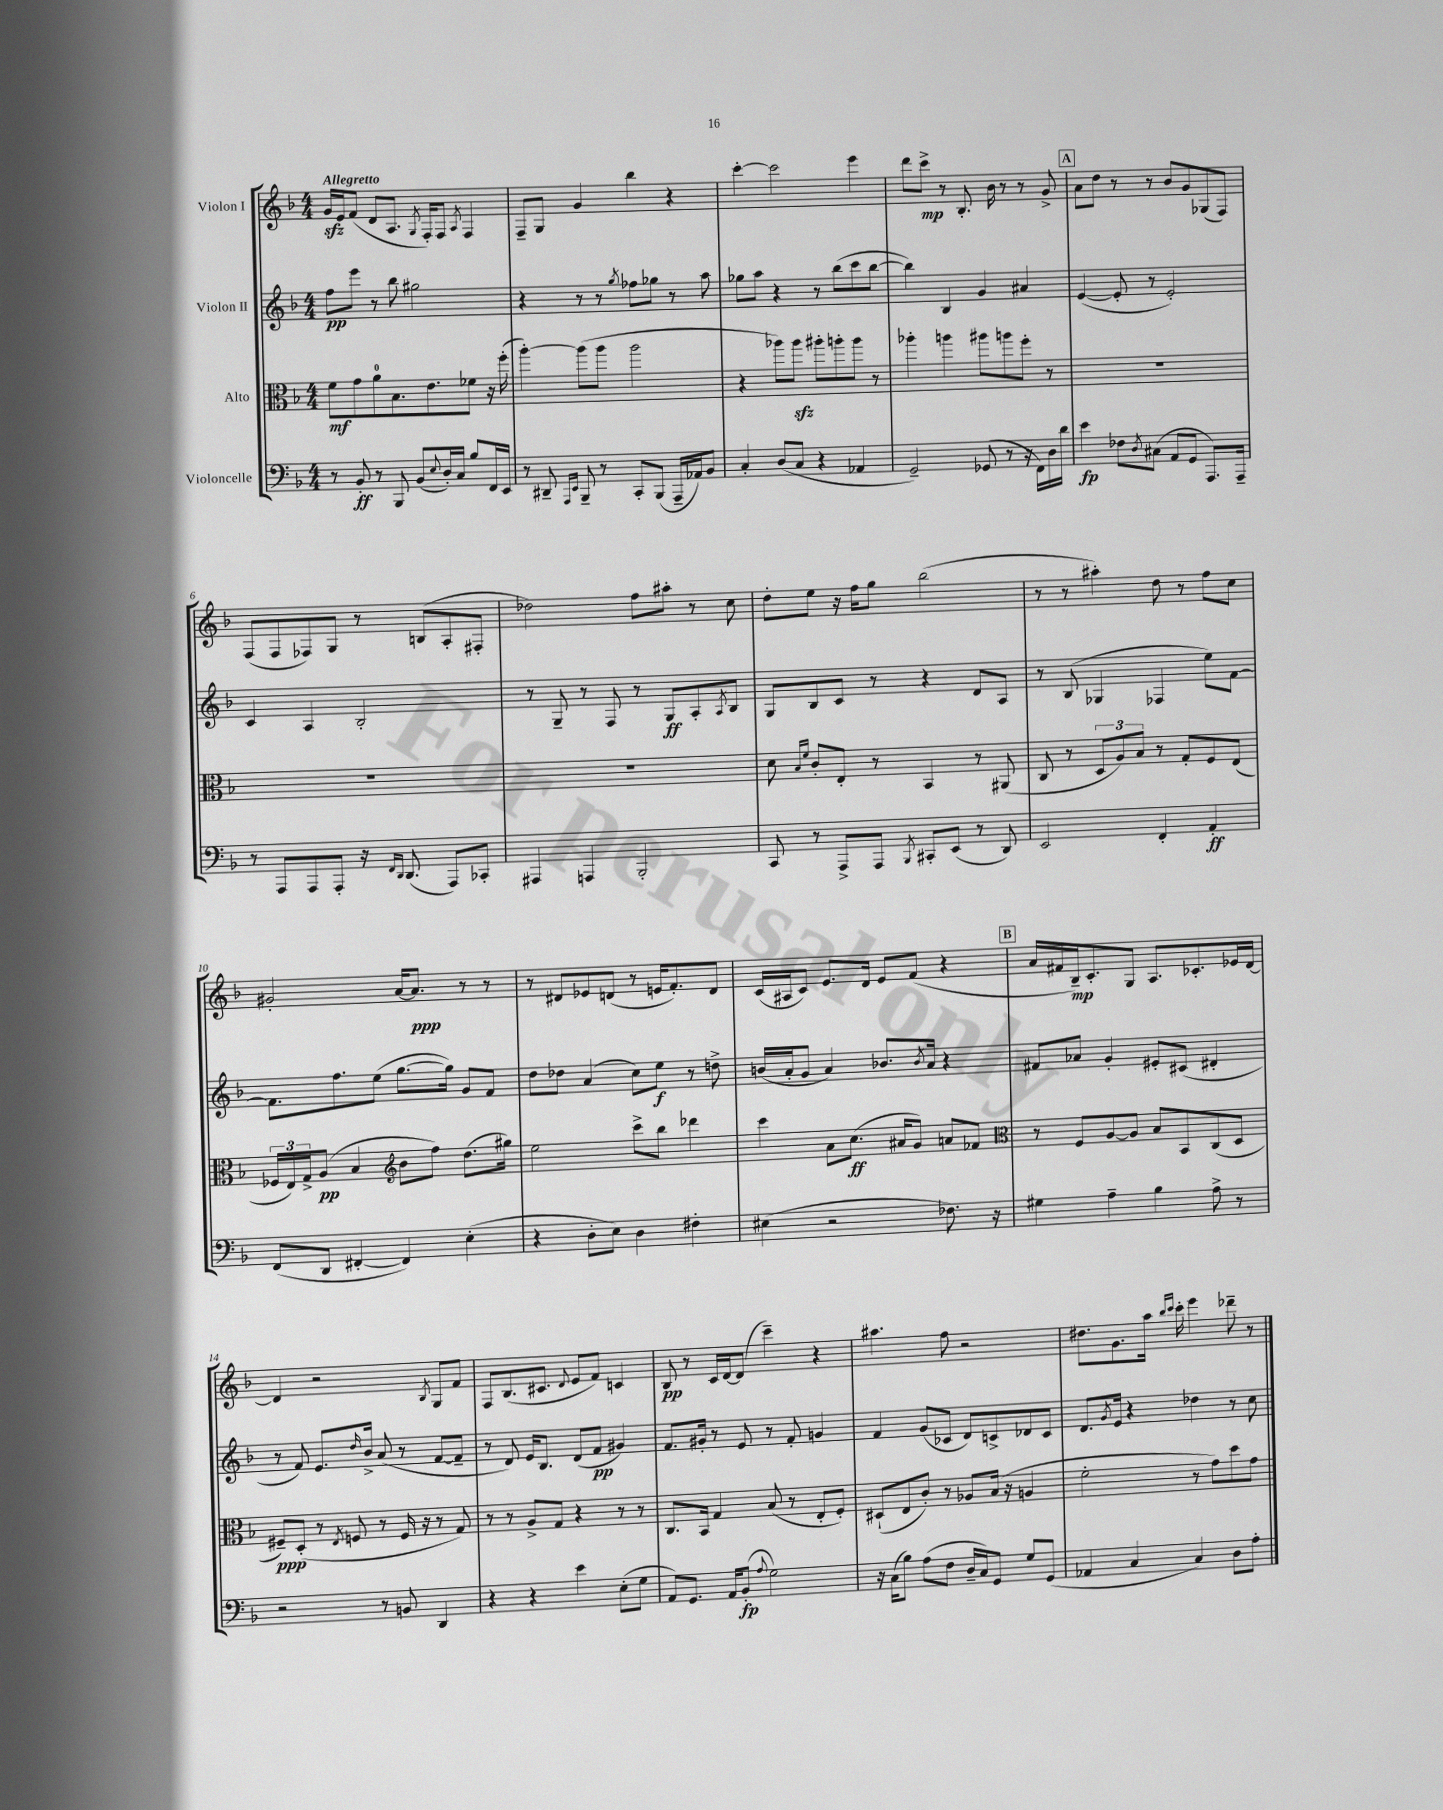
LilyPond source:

<<
\new StaffGroup <<
\new Staff = "s0" \with { instrumentName = "Violon I" } {
    \clef treble \key f \major \numericTimeSignature \time 4/4 \tempo "Allegretto"
    g'16\sfz e'16 f'8( d'8 a8. \acciaccatura { g8 } f16-.) f8 \acciaccatura { a8 } f4 |
    f8-- g8 g'4 bes''4 r4 |
    c'''4~-. c'''2 e'''4 |
    d'''8 c'''8->\mp r8 bes8.-. bes'16 r8 r8 g'8-> |
    \mark \markup { \box "A" } a'8 d''8 r8 r8 bes'8 g'8 ges8( f8) |
    f8( f8 fes8) g8 r8 b8( a8-. fis8-. |
    des''2) f''8 ais''8-. r8 c''8 |
    d''8-. e''8 r16 f''16 g''8 bes''2( |
    r8 r8 ais''4-.) d''8 r8 f''8 c''8 |
    gis'2-. a'16~ a'8.\ppp r8 r8 |
    r8 dis'8 ees'8 d'8( r8 e'16 f'8.-.) d'8 |
    c'16( ais16 c'8) e'8. d'16 e'8 f'8( r4 |
    \mark \markup { \box "B" } a'16 fis'16 bes16--\mp) c'8.-. g8 a8. ces'8.-. ees'16 d'16~ |
    d'4 r2 \acciaccatura { bes8 } g8 f'8 |
    f8 bes8.( cis'8. \appoggiatura { d'8 } e'8 f'8) c'4 |
    bes8\pp r8 c'16 d'16~ d'8( c'''4--) r4 |
    ais''4. f''8 r2 |
    dis''8. g'8. a''16 \grace { bes''16 c'''16 } c'''16-. e'''4 des'''8-- r8 \bar "|." |
}
\new Staff = "s1" \with { instrumentName = "Violon II" } {
    \clef treble \key f \major \numericTimeSignature \time 4/4
    f''8\pp e'''8 r8 bes''8 gis''2 |
    r4 r8 r8 \acciaccatura { g''8 } fes''8 ges''8 r8 a''8 |
    ges''8 a''8 r4 r8 bes''8( c'''8 bes''8~ |
    bes''4) bes4 g'4 ais'4 |
    \mark \markup { \box "A" } e'4~( e'8-. r8 e'2-.) |
    c'4 a4 bes2-. |
    r8 g8-- r8 f8 r8 g8\ff a8-. \acciaccatura { a8 } bes8 |
    g8 bes8 c'8 r8 r4 d'8 a8 |
    r8 bes8( ges4 fes4 e''8) f'8~ |
    f'8. f''8. e''8( g''8.~ g''16) g'8 f'8 |
    d''8 des''8 a'4( c''8) e''8\f r8 d''8-> |
    b'16( a'16-. g'8 a'4) bes'8. \acciaccatura { bes'8 } a'16 r4 |
    \mark \markup { \box "B" } fis'8 aes'8 g'4-. eis'8-. cis'8( dis'4-. |
    r8 f'8) e'8. \grace { d''16 } bes'16-> a'8( r8 f'8~ f'8-- |
    r8 d'8) e'16 bes8. d'8( f'8\pp gis'4) |
    f'8. gis'16-. r8 e'8 r8 f'8-. g'4 |
    f'4 g'8( ces'8 d'8) c'8-> des'8 c'8 |
    d'8. \acciaccatura { g'8 } e'16 r4 des''4 r8 c''8 \bar "|." |
}
\new Staff = "s2" \with { instrumentName = "Alto" } {
    \clef alto \key f \major \numericTimeSignature \time 4/4
    f'8\mf g'8 a'8-0 bes8. e'8. fes'8 r16 f''16-.( |
    a''4~-.) a''8( a''8 a''2 |
    r4 aes''8) aes''8\sfz ais''8-. a''8-. a''8 r8 |
    aes''4-. a''4 ais''8 a''8 f''8-. r8 |
    \mark \markup { \box "A" } R1 |
    R1 |
    R1 |
    d'8 \grace { bes16 f'16 } c'8-. e8-. r8 bes,4 r8 ais,8( |
    c8 r8 \tuplet 3/2 { d8 a8) bes8 } r8 g8-. f8 e8( |
    \tuplet 3/2 { fes16 e16) g16-> } a8\pp( bes4 \clef treble bes'8 f''8) d''8.( gis''16) |
    e''2 c'''8-> bes''8 des'''4 |
    c'''4 a'8 c''8.\ff( ais'16 g'8) a'8 fes'8 |
    \mark \markup { \box "B" } \clef alto r8 f8 a8~ a8 bes8 bes,8 c8( d8 |
    fis8--\ppp) d8-.( r8 \acciaccatura { e8 } f8 r8 f16 r16 r8 g8) |
    r8 r8 a8-> g8 r4 r8 r8 |
    c8. bes,16 g4 bes8( r8 e8-. f8-.) |
    dis8-!( e8 c'8-.) r8 aes8 bes16( r16 a4 |
    f'2-. r8 g'8) d''8 g'8 \bar "|." |
}
\new Staff = "s3" \with { instrumentName = "Violoncelle" } {
    \clef bass \key f \major \numericTimeSignature \time 4/4
    r8 bes,8-.\ff r8 bes,,8 bes,8( \appoggiatura { e8 } d16-.) c16 bes8 f,16 e,16 |
    r8 dis,8-- \grace { a,,16 e,16 } bes,,8-- r8 c,8-. bes,,8( a,,16-- aes,16) bes,8 |
    c4-. d8( c8 r4 aes,4 |
    g,2--) ges,8( r8 r16 f,16) d16 d'16 |
    \mark \markup { \box "A" } e'4\fp fes8 \acciaccatura { d8 } cis8( a,8 g,8 a,,8.) a,,16-- |
    r8 a,,8 a,,8 a,,8-. r16 \grace { f,16 d,16 } d,8.( a,,8) ces,8-. |
    ais,,4 a,,4 bes,,2-. |
    c,8 r8 a,,8-> a,,8 \acciaccatura { bes,,8 } cis,8-. e,8( r8 d,8) |
    e,2 f,4-. a,4-.\ff |
    f,8( d,8 fis,4~-. fis,4) e4-.( |
    r4 d8-. e8) d4 fis4-. |
    eis4( r2 fes8.) r16 |
    \mark \markup { \box "B" } gis4 a4-- bes4 a8-> r8 |
    r2 r8 b,8 d,4 |
    r4 r4 e'4 e8-.( g8 |
    a,8) g,8. a,16 bes,8-.\fp( \appoggiatura { a8 } g2) |
    r16 c16( bes8) a8( f8 d16-- c16) g,8 g8 g,8( |
    aes,4 c4 c4) d8 a8-. \bar "|." |
}
>>
>>
